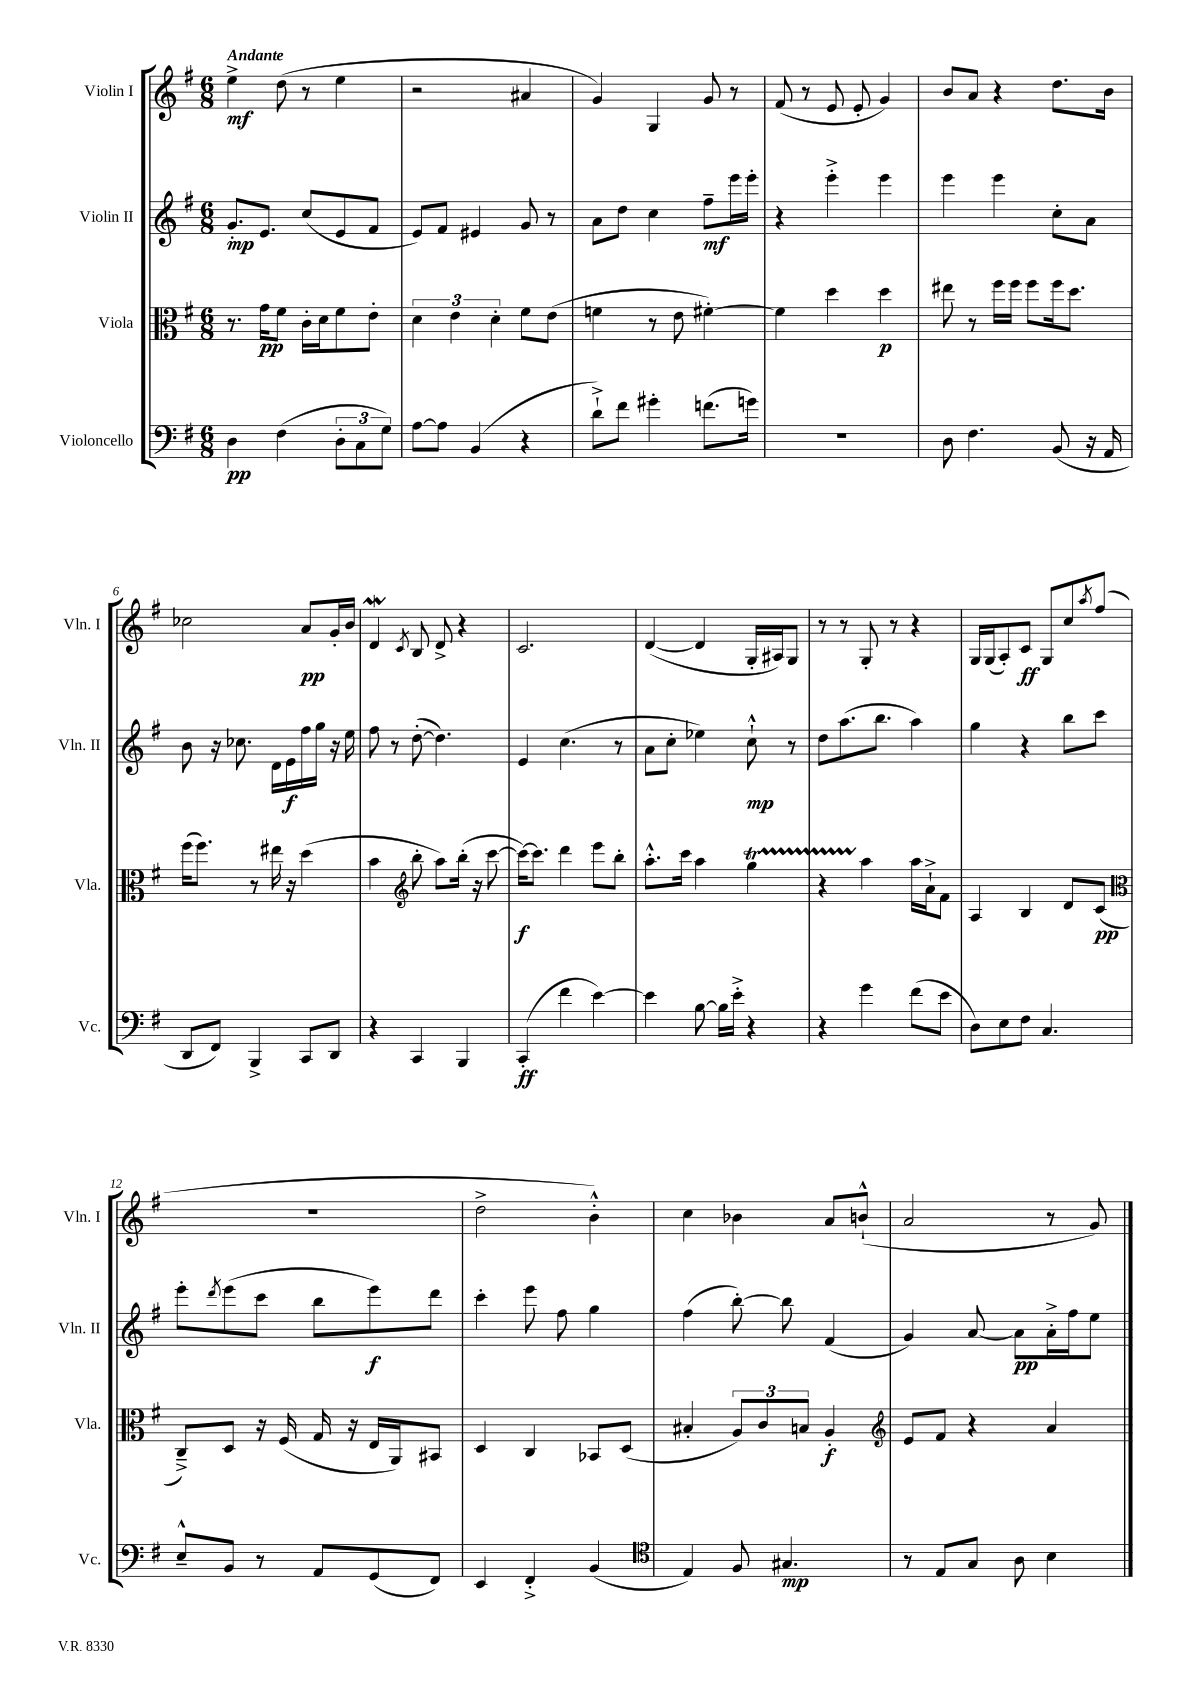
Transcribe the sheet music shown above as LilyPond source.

<<
\new StaffGroup <<
\new Staff = "s0" \with { instrumentName = "Violin I" shortInstrumentName = "Vln. I" } {
    \clef treble \key g \major \numericTimeSignature \time 6/8 \tempo "Andante"
    e''4->\mf d''8( r8 e''4 |
    r2 ais'4 |
    g'4) g4 g'8 r8 |
    fis'8( r8 e'8 e'8-. g'4) |
    b'8 a'8 r4 d''8. b'16 |
    ces''2 a'8\pp g'16-. b'16 |
    d'4\mordent \acciaccatura { c'8 } b8 d'8-> r4 |
    c'2. |
    d'4~( d'4 g16-. ais16) g8 |
    r8 r8 g8-. r8 r4 |
    g16 g16( a8-.) c'8\ff g8 c''8 \acciaccatura { a''8 } fis''8( |
    R2. |
    d''2-> b'4-.-^) |
    c''4 bes'4 a'8 b'8-!-^( |
    a'2 r8 g'8) \bar "|." |
}
\new Staff = "s1" \with { instrumentName = "Violin II" shortInstrumentName = "Vln. II" } {
    \clef treble \key g \major \numericTimeSignature \time 6/8
    g'8.-.\mp e'8. c''8( e'8 fis'8 |
    e'8) fis'8 eis'4 g'8 r8 |
    a'8 d''8 c''4 fis''8--\mf e'''16 e'''16-. |
    r4 e'''4-.-> e'''4 |
    e'''4 e'''4 c''8-. a'8 |
    b'8 r16 ces''8. d'16 e'16\f fis''16 g''16 r16 e''16 |
    fis''8 r8 d''8~-.( d''4.) |
    e'4 c''4.( r8 |
    a'8 c''8-. ees''4) c''8-!-^\mp r8 |
    d''8 a''8.( b''8. a''4) |
    g''4 r4 b''8 c'''8 |
    e'''8-. \acciaccatura { d'''8 } e'''8( c'''8 b''8 e'''8\f) d'''8 |
    c'''4-. e'''8 fis''8 g''4 |
    fis''4( b''8~-.) b''8 fis'4( |
    g'4) a'8~ a'8\pp a'16-.-> fis''16 e''8 \bar "|." |
}
\new Staff = "s2" \with { instrumentName = "Viola" shortInstrumentName = "Vla." } {
    \clef alto \key g \major \numericTimeSignature \time 6/8
    r8. g'16\pp fis'8 c'16-. d'16 fis'8 e'8-. |
    \tuplet 3/2 { d'4 e'4 d'4-. } fis'8 e'8( |
    f'4 r8 e'8 fis'4~-.) |
    fis'4 d''4 d''4\p |
    eis''8 r8 fis''16 fis''16 fis''8 fis''16 d''8. |
    fis''16( fis''8.) r8 eis''16 r16 d''4( |
    b'4 \clef treble b''8-. a''8) b''16-.( r16 c'''8~ |
    c'''16~\f) c'''8. d'''4 e'''8 b''8-. |
    a''8.-.-^ c'''16 a''4 g''4\startTrillSpan |
    r4 a''4\stopTrillSpan a''16 a'16-!-> fis'8 |
    a4 b4 d'8 c'8\pp( |
    \clef alto c8--->) d8 r16 fis16( g16 r16 e16 a,16) bis,8 |
    d4 c4 bes,8 d8( |
    bis4-. \tuplet 3/2 { a8) c'8 b8 } a4-.\f |
    \clef treble e'8 fis'8 r4 a'4 \bar "|." |
}
\new Staff = "s3" \with { instrumentName = "Violoncello" shortInstrumentName = "Vc." } {
    \clef bass \key g \major \numericTimeSignature \time 6/8
    d4\pp fis4( \tuplet 3/2 { d8-. c8 g8) } |
    a8~ a8 b,4( r4 |
    d'8-!->) fis'8 gis'4-. f'8.( g'16) |
    R2. |
    d8 fis4. b,8( r16 a,16 |
    d,8 fis,8) b,,4-> c,8 d,8 |
    r4 c,4 b,,4 |
    c,4-.\ff( fis'4 e'4~) |
    e'4 b8~ b16 e'16-.-> r4 |
    r4 g'4 fis'8( e'8 |
    d8) e8 fis8 c4. |
    e8---^ b,8 r8 a,8 g,8( fis,8) |
    e,4 fis,4-.-> b,4( |
    \clef tenor e4) fis8 gis4.\mp |
    r8 e8 g8 a8 b4 \bar "|." |
}
>>
>>
